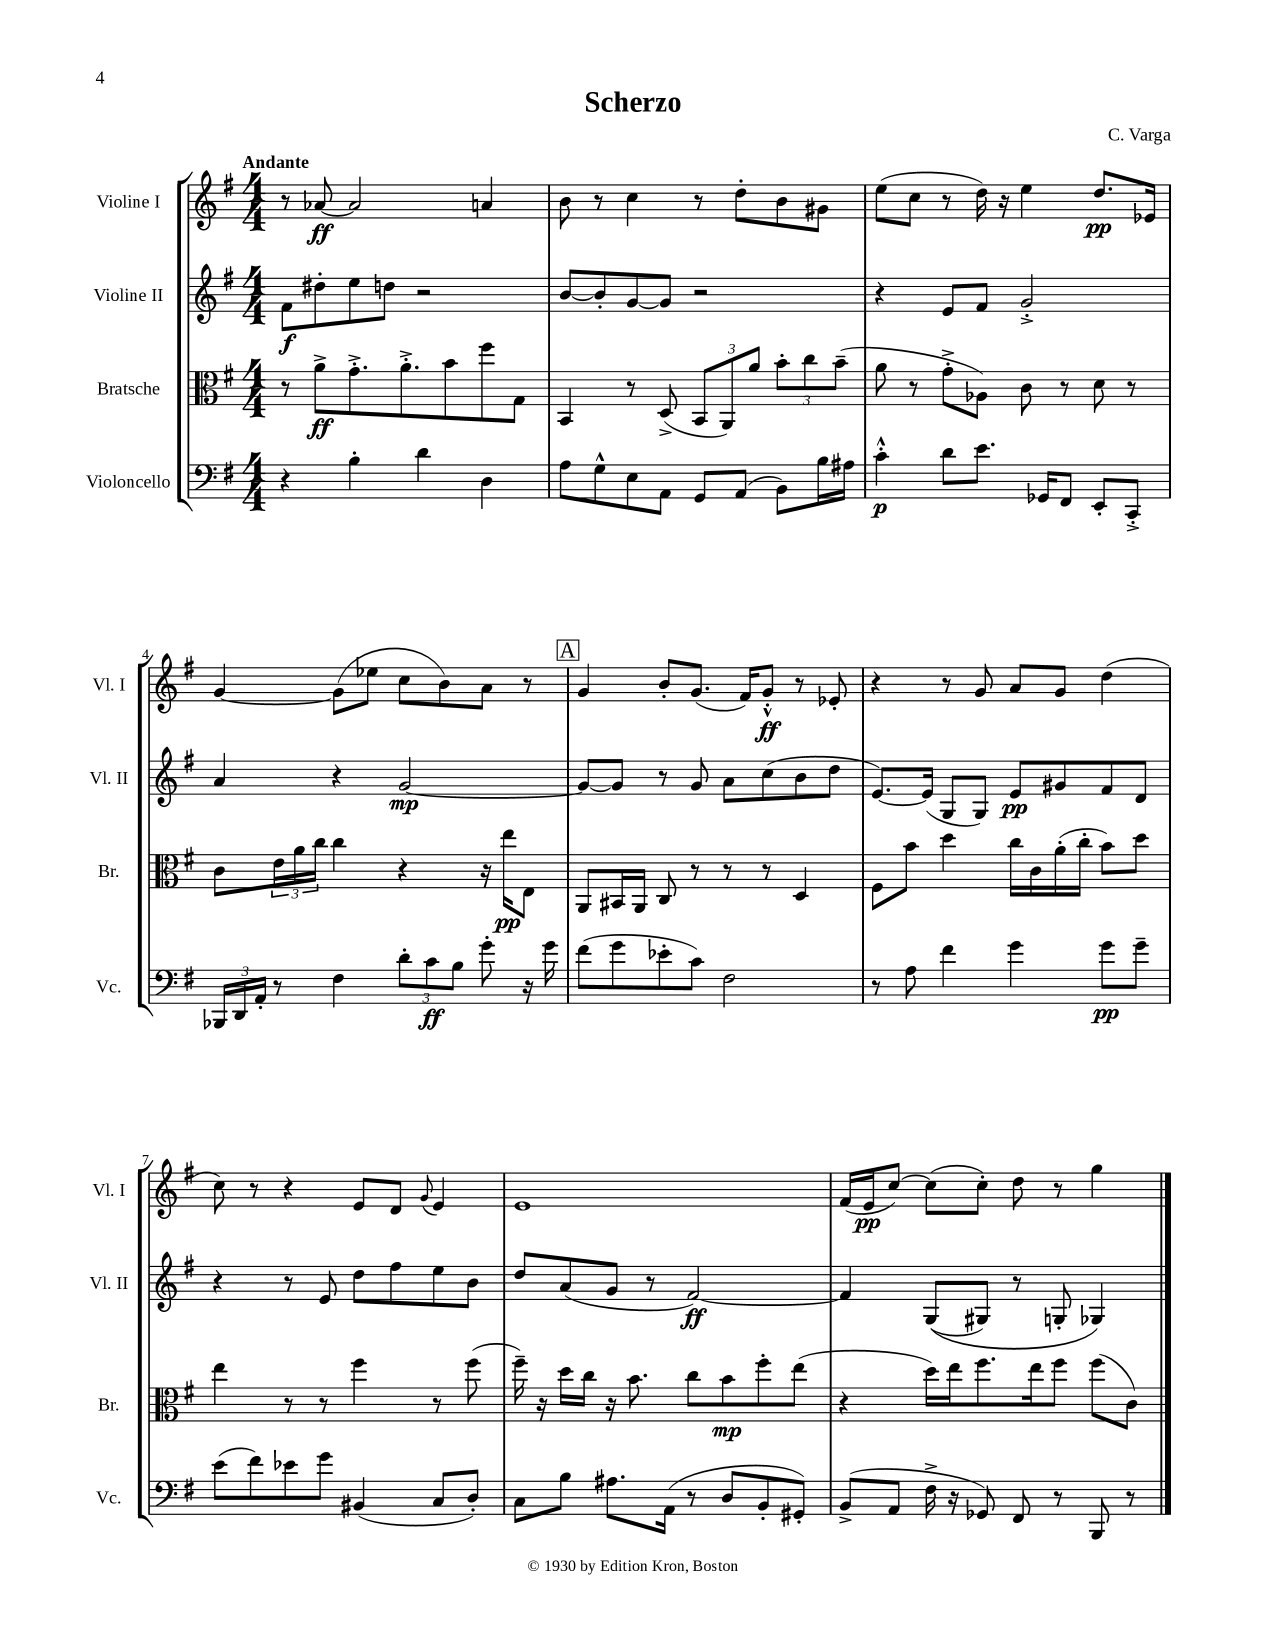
\header { title = "Scherzo" composer = "C. Varga" }
<<
\new StaffGroup <<
\new Staff = "s0" \with { instrumentName = "Violine I" shortInstrumentName = "Vl. I" } {
    \clef treble \key g \major \numericTimeSignature \time 4/4 \tempo "Andante"
    r8 aes'8~\ff aes'2 a'4 |
    b'8 r8 c''4 r8 d''8-. b'8 gis'8 |
    e''8( c''8 r8 d''16) r16 e''4 d''8.\pp ees'16 |
    g'4~ g'8( ees''8 c''8 b'8) a'8 r8 |
    \mark \markup { \box "A" } g'4 b'8-. g'8.( fis'16) g'8-.-^\ff r8 ees'8-. |
    r4 r8 g'8 a'8 g'8 d''4( |
    c''8) r8 r4 e'8 d'8 \appoggiatura { g'8 } e'4 |
    e'1 |
    fis'16( e'16\pp c''8~) c''8( c''8-.) d''8 r8 g''4 \bar "|." |
}
\new Staff = "s1" \with { instrumentName = "Violine II" shortInstrumentName = "Vl. II" } {
    \clef treble \key g \major \numericTimeSignature \time 4/4
    fis'8\f dis''8-. e''8 d''8 r2 |
    b'8~ b'8-. g'8~ g'8 r2 |
    r4 e'8 fis'8 g'2-.-> |
    a'4 r4 g'2~\mp |
    \mark \markup { \box "A" } g'8~ g'8 r8 g'8 a'8 c''8( b'8 d''8 |
    e'8.~) e'16( g8 g8) e'8\pp gis'8 fis'8 d'8 |
    r4 r8 e'8 d''8 fis''8 e''8 b'8 |
    d''8 a'8( g'8 r8 fis'2~\ff) |
    fis'4 g8(\( gis8) r8 g8-. ges4\) \bar "|." |
}
\new Staff = "s2" \with { instrumentName = "Bratsche" shortInstrumentName = "Br." } {
    \clef alto \key g \major \numericTimeSignature \time 4/4
    r8 a'8->\ff g'8.-.-> a'8.-.-> b'8 fis''8 g8 |
    b,4 r8 d8->( \tuplet 3/2 { b,8 a,8) a'8 } \tuplet 3/2 { b'8-. c''8 b'8--( } |
    a'8 r8 g'8-.-> aes8) c'8 r8 d'8 r8 |
    c'8 \tuplet 3/2 { e'16 a'16 c''16 } c''4 r4 r16 e''16\pp e8 |
    \mark \markup { \box "A" } a,8 bis,16 a,16 c8 r8 r8 r8 d4 |
    fis8 b'8 d''4 c''16 c'16 a'16-.( c''16-. b'8) d''8 |
    e''4 r8 r8 fis''4 r8 fis''8( |
    fis''16--) r16 d''16 c''16 r16 b'8. c''8 b'8\mp fis''8-. e''8( |
    r4 d''16) e''16 fis''8. e''16 fis''8 fis''8( c'8) \bar "|." |
}
\new Staff = "s3" \with { instrumentName = "Violoncello" shortInstrumentName = "Vc." } {
    \clef bass \key g \major \numericTimeSignature \time 4/4
    r4 b4-. d'4 d4 |
    a8 g8-^ e8 a,8 g,8 a,8( b,8) b16 ais16 |
    c'4-.-^\p d'8 e'8. ges,16 fis,8 e,8-. c,8-.-> |
    \tuplet 3/2 { bes,,16 d,16 a,16-. } r8 fis4 \tuplet 3/2 { d'8-. c'8\ff b8 } g'8-. r16 g'16 |
    \mark \markup { \box "A" } fis'8( g'8 ees'8-. c'8) fis2 |
    r8 a8 fis'4 g'4 g'8\pp g'8-- |
    e'8( fis'8) ees'8 g'8 bis,4( c8 d8-.) |
    c8 b8 ais8. a,16( r8 d8 b,8-. gis,8-.) |
    b,8->( a,8 fis16-> r16 ges,8) fis,8 r8 b,,8 r8 \bar "|." |
}
>>
>>
